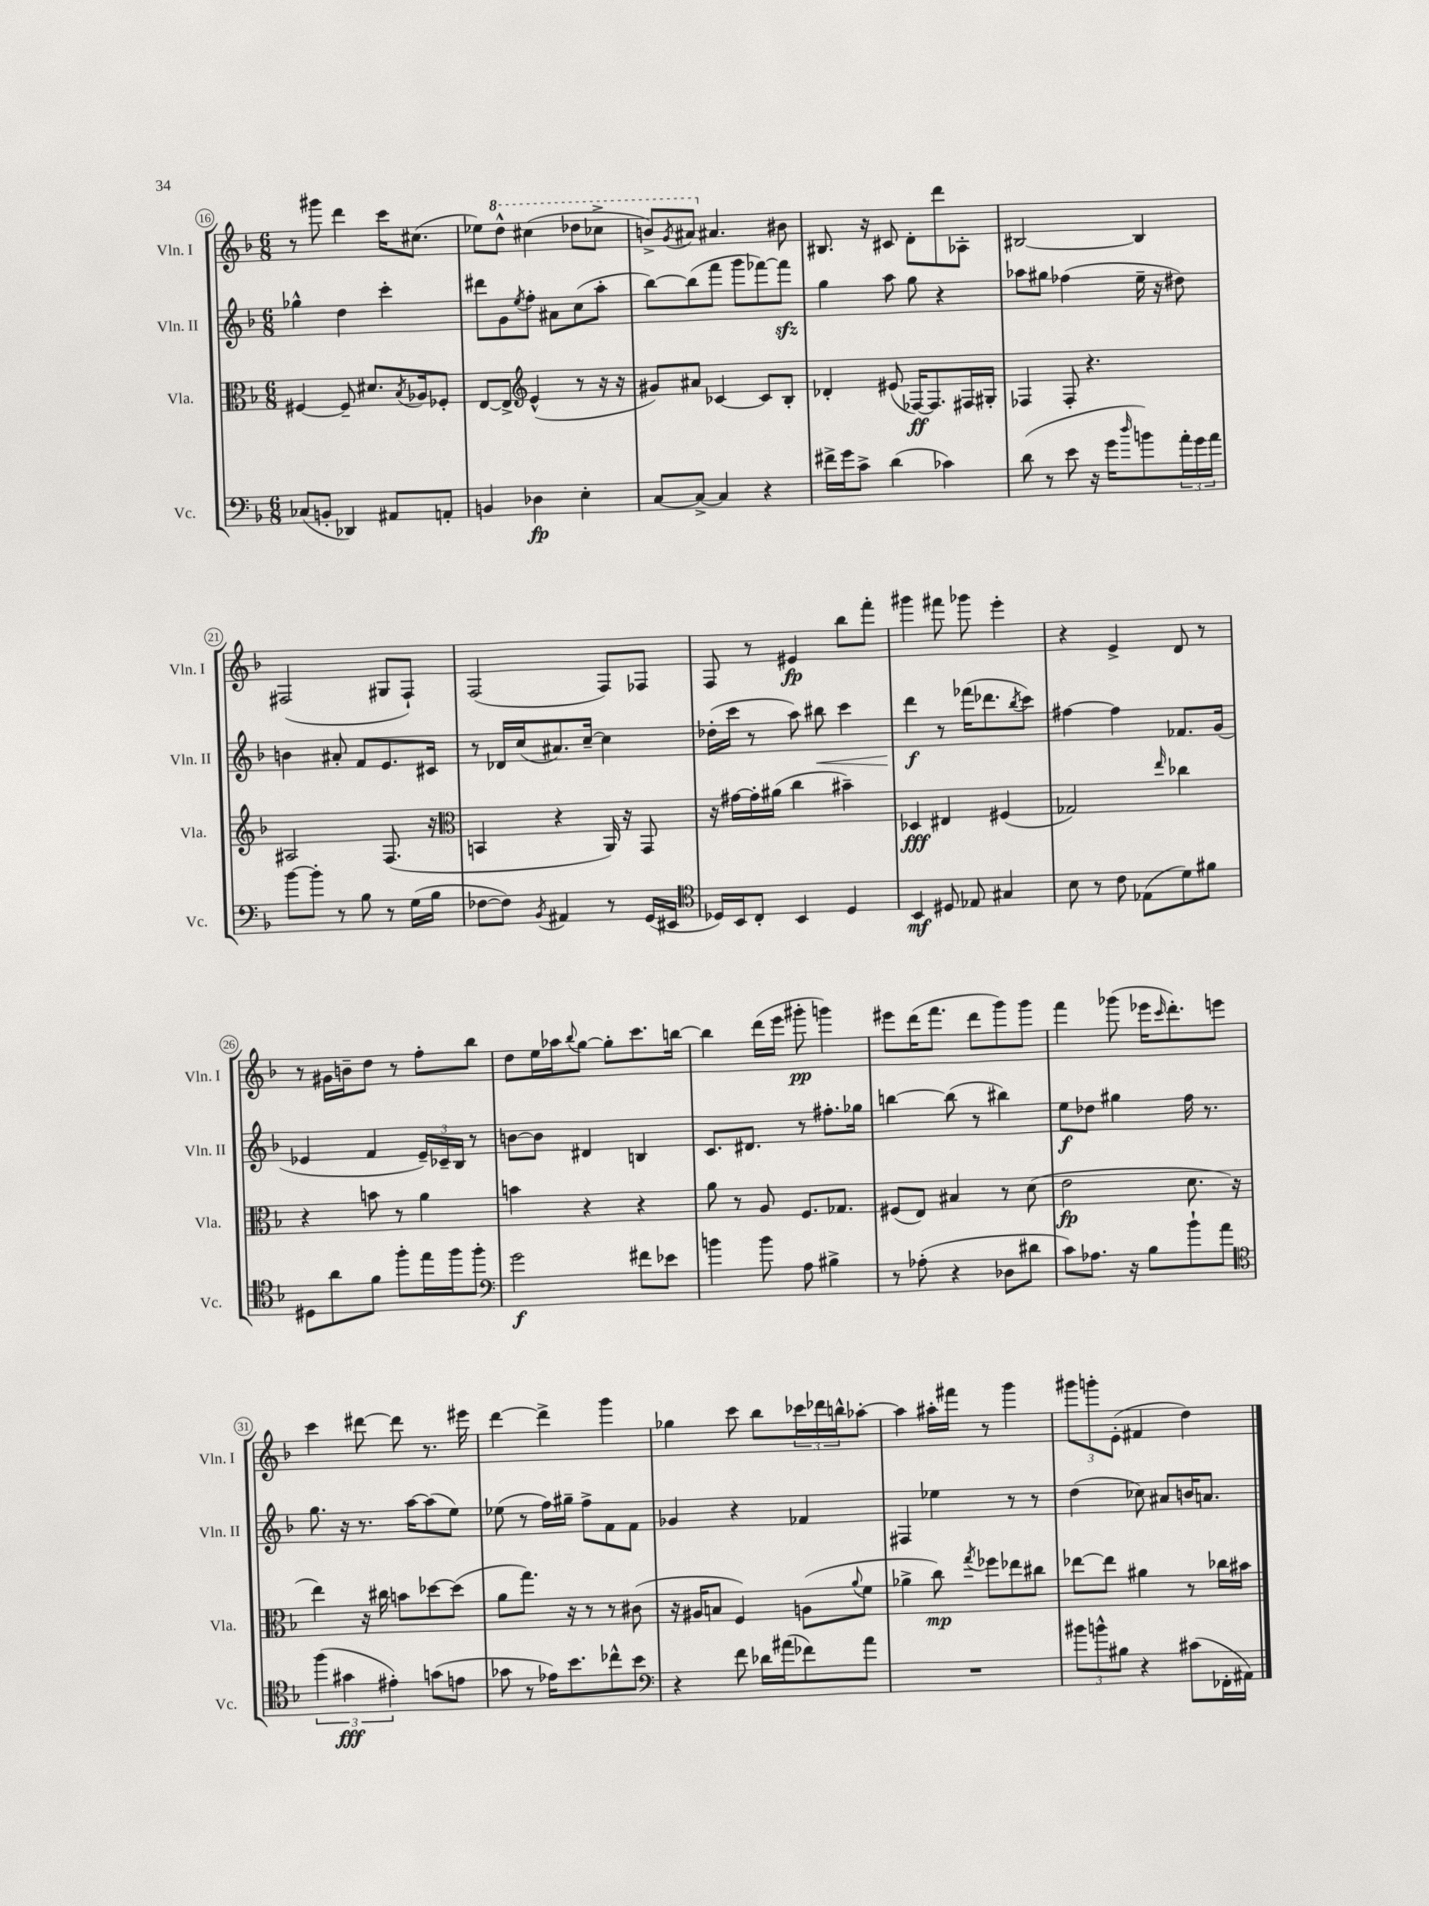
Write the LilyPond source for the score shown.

<<
\new StaffGroup <<
\new Staff = "s0" \with { instrumentName = "Vln. I" shortInstrumentName = "Vln. I" } {
    \clef treble \key f \major \numericTimeSignature \time 6/8
    r8 gis'''8 d'''4 c'''16 cis''8.( |
    ees''8) \ottava #1 d'''8-^ cis'''4( des'''8 ces'''8-> |
    b''8->) \acciaccatura { g''8 } ais''8 \ottava #0 ais'4. bis'8 |
    bis8. r16 cis'8 d'8-. d'''8 aes8-. |
    bis2~ bis4 |
    fis2( gis8 fis8-!) |
    f2( f8) fes8 |
    f8 r8 eis'4\fp bes''8 f'''8-. |
    gis'''4 fis'''8 ges'''8 e'''4-. |
    r4 e'4-> d'8 r8 |
    r8 gis'16 b'16-- d''8 r8 f''8-. bes''8 |
    d''8 e''16 aes''16 \appoggiatura { bes''8 } g''8~ g''8-. c'''8. b''16~ |
    b''4 d'''16( e'''16 gis'''8-.\pp g'''4) |
    eis'''8 d'''16( f'''8. d'''8 g'''8) g'''8 |
    f'''4 ges'''8( ees'''16 \grace { c'''16 } d'''8.-.) e'''8 |
    c'''4 dis'''8~ dis'''8 r8. eis'''16 |
    d'''4~ d'''4-> g'''4 |
    ges''4 c'''8 bes''8 \tuplet 3/2 { ces'''16 des'''16 b''16-^ } aes''8~-. |
    aes''4 ais''16-. fis'''16 r8 g'''4 |
    \tuplet 3/2 { gis'''8 g'''8-. e'8-.( } fis'4 d''4) \bar "|." |
}
\new Staff = "s1" \with { instrumentName = "Vln. II" shortInstrumentName = "Vln. II" } {
    \clef treble \key f \major \numericTimeSignature \time 6/8
    ges''4-^ d''4 c'''4-. |
    dis'''8 g'8 \acciaccatura { e''8 } f''8-. ais'8 c''8( a''8-. |
    bes''8~) bes''8( f'''8 g'''8 fes'''8~) fes'''8\sfz |
    g''4 a''8 g''8 r4 |
    aes''8 gis''8 fes''4( e''16-- r16 dis''8) |
    b'4 ais'8-. f'8 e'8. cis'16 |
    r8 des'16 c''16( ais'8.) c''16~-- c''4 |
    des''16-.( c'''16 r8 a''8) bis''8\< c'''4 |
    d'''4\f\! r8 fes'''16( des'''8. \acciaccatura { bes''8 } c'''8) |
    fis''4~ fis''4 fes'8. g'16( |
    ees'4 f'4 \tuplet 3/2 { ees'16--) ces'16-- bes16 } r8 |
    b'8~ b'8 dis'4 b4 |
    c'8. dis'8. r8 fis''8.-. ges''16 |
    b''4~ b''8( r8 bis''4) |
    e''8\f des''8 gis''4 f''16 r8. |
    g''8. r16 r8. a''16~ a''8( e''8) |
    ees''8( r8 f''16) gis''16-- f''8-> f'8 f'8 |
    ges'4 r4 fes'4 |
    fis4 ees''4 r8 r8 |
    d''4( ces''8) ais'8 b'16 a'8. \bar "|." |
}
\new Staff = "s2" \with { instrumentName = "Vla." shortInstrumentName = "Vla." } {
    \clef alto \key f \major \numericTimeSignature \time 6/8
    fis4~ fis8-- dis'8. \acciaccatura { bes8 } aes16 fes8-. |
    e8~ e8-> \clef treble e'4-^( r8 r16 r16 |
    gis'8) ais'8 ces'4~ ces'8 bes8-. |
    des'4-. eis'8( fes16~\ff) fes8. fis16 gis16-. |
    fes4 fes8-. r4. |
    ais2 f8.( r16 |
    \clef alto b,4 r4 a,16) r16 g,8 |
    r16 gis'16~ gis'16-. ais'16( c''4 bis'4--) |
    des4\fff eis4 fis4( |
    ges2) \grace { e''16 } ces''4 |
    r4 b'8 r8 a'4 |
    b'4 r4 r4 |
    a'8 r8 a8 f8. ges8. |
    fis8( e8) bis4 r8 d'8( |
    e'2\fp d'8. r16 |
    e''4) r16 cis''16 b'8 des''8~ des''8( |
    a'8 g''8.) r16 r8 r8 cis'8( |
    r16 ais16 b8 f4) a8( \appoggiatura { a'8 } f'8 |
    aes'4-> c''8\mp) \acciaccatura { g''8 } fes''8 ees''8 cis''8 |
    ees''8~ ees''8 ais'4 r8 ces''16 bis'16 \bar "|." |
}
\new Staff = "s3" \with { instrumentName = "Vc." shortInstrumentName = "Vc." } {
    \clef bass \key f \major \numericTimeSignature \time 6/8
    ces8( b,8-. des,4) ais,8 a,8-. |
    b,4 des4\fp e4-. |
    c8~ c8~-> c4 r4 |
    fis'16-> g'16 c'8-> d'4( ces'4) |
    d'8( r8 e'8 r16 g'16 \grace { d''16 } b'8) \tuplet 3/2 { a'16-. g'16 a'16 } |
    bes'8~ bes'8-. r8 bes8 r8 g16( bes16 |
    fes8~ fes8) \acciaccatura { bes,8 } ais,4 r8 g,16( eis,16 |
    \clef tenor des16) bes,16 c8-. bes,4 des4 |
    bes,4\mf dis8 ees8 gis4 |
    bes8 r8 c'8 ees8( d'8) fis'8 |
    dis8 a'8 f'8 f''8-. e''16 f''16 f''8-. |
    \clef bass g'2\f fis'8 ees'8 |
    b'4 b'8 a8 bis4-> |
    r8 aes8-.( r4 des8 dis'8 |
    c'8) aes8. r16 bes8 bes'8-! a'8 |
    \clef tenor \tuplet 3/2 { f''4( gis'4\fff eis'4-.) } g'8( e'8 |
    ges'8 r8 ees'16) bes'8. ces''8-^ bes'8 |
    \clef bass r4 f'8 des'16 ais'16( fes'8) ais'8 |
    R2. |
    \tuplet 3/2 { bis'8 b'8-^ bis8 } r4 cis'8( fes,16-. ais,16) \bar "|." |
}
>>
>>
\layout { \context { \Score currentBarNumber = #16 \override BarNumber.stencil = #(make-stencil-circler 0.1 0.3 ly:text-interface::print) } }
